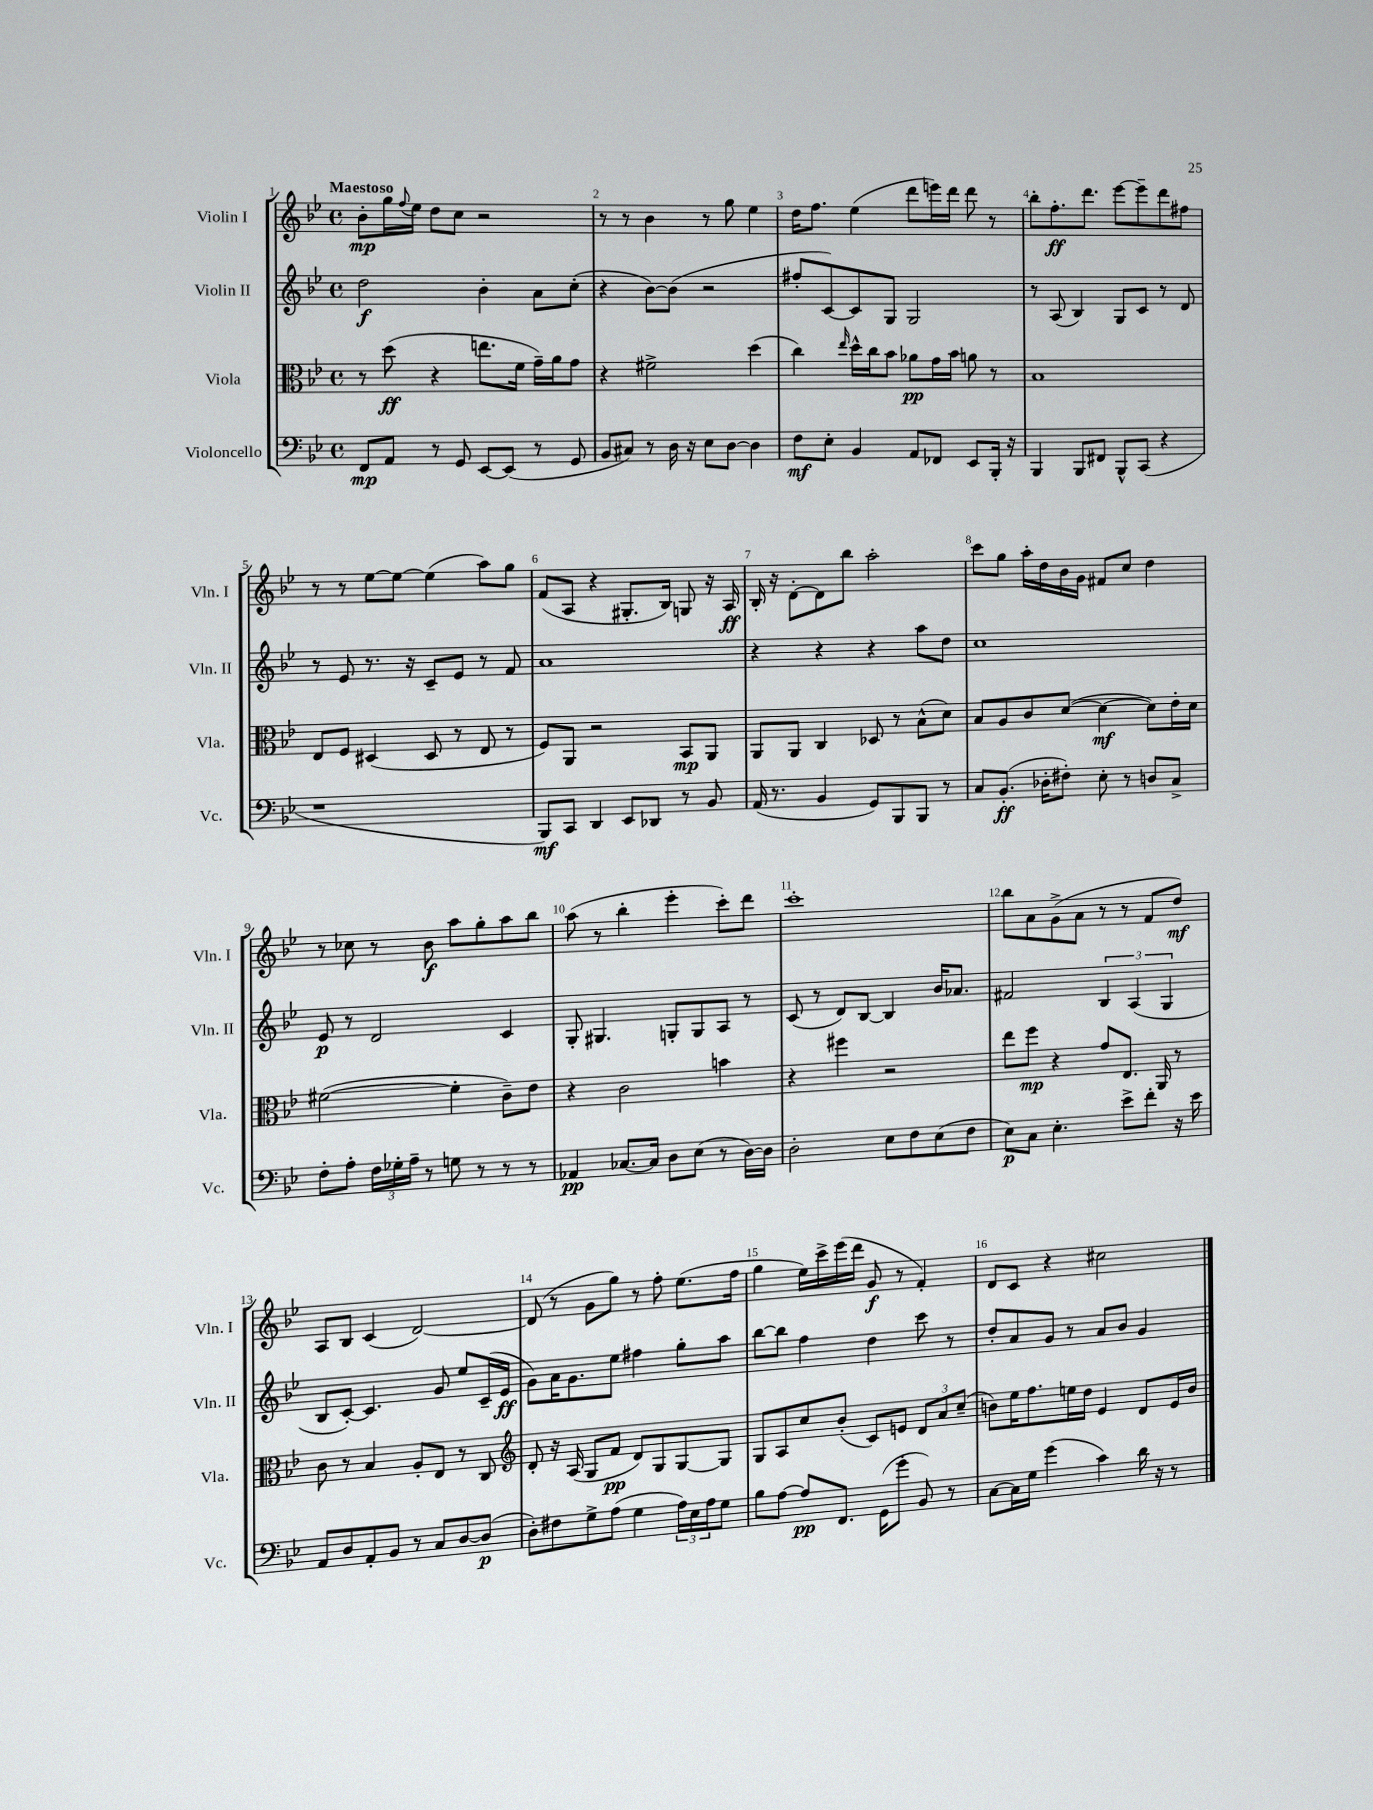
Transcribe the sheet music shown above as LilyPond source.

<<
\new StaffGroup <<
\new Staff = "s0" \with { instrumentName = "Violin I" shortInstrumentName = "Vln. I" } {
    \clef treble \key bes \major \defaultTimeSignature \time 4/4 \tempo "Maestoso"
    bes'8-.\mp g''16 \appoggiatura { f''8 } ees''16 d''8 c''8 r2 |
    r8 r8 bes'4 r8 g''8 ees''4 |
    d''16 f''8. ees''4( d'''8 e'''16) d'''16 d'''8 r8 |
    bes''8-. f''8.-.\ff d'''8. ees'''8~ ees'''8-- d'''8 fis''8 |
    r8 r8 ees''8~ ees''8~ ees''4( a''8) g''8 |
    f'8( a8 r4 gis8.-. bes16) g8 r16 a16\ff |
    bes16-. r16 d'8~-. d'8 bes''8 a''2-. |
    c'''8 g''8 a''16-. d''16 bes'16 g'16 fis'8 c''8 d''4 |
    r8 ces''8 r8 bes'8\f a''8 g''8-. a''8 bes''8 |
    a''8( r8 bes''4-. ees'''4-. c'''8-.) d'''8 |
    c'''1-. |
    bes''8 a'8 g'8->( a'8 r8 r8 f'8 d''8\mf) |
    a8 bes8 c'4( d'2~) |
    d'8( r8 g'8 g''8) r8 f''8-. ees''8.( f''16 |
    g''4 ees''16) c'''16-> ees'''16( d'''16 g'8\f r8 f'4-.) |
    d'8 c'8 r4 cis''2 \bar "|." |
}
\new Staff = "s1" \with { instrumentName = "Violin II" shortInstrumentName = "Vln. II" } {
    \clef treble \key bes \major \defaultTimeSignature \time 4/4
    d''2\f bes'4-. a'8 c''8-.( |
    r4 bes'8~) bes'8( r2 |
    fis''8-. c'8~) c'8 g8 g2 |
    r8 a8( bes4) g8 c'8 r8 d'8 |
    r8 ees'8 r8. r16 c'8-- ees'8 r8 f'8 |
    a'1 |
    r4 r4 r4 a''8 d''8 |
    c''1 |
    ees'8\p r8 d'2 c'4 |
    g8-. gis4. g8-. g8 a8 r8 |
    c'8( r8 d'8) bes8~ bes4 bes'16 aes'8. |
    fis'2 \tuplet 3/2 { bes4 a4( g4 } |
    bes8 c'8~-.) c'4. g'8 ees''8 c'16--( ees'16\ff |
    g'8) a'16 g'8. ees''8 fis''4 g''8-. a''8 |
    bes''8~ bes''8 f''4 d''4 c'''8 r8 |
    d''8-. a'8 g'8 r8 a'8 bes'8 g'4 \bar "|." |
}
\new Staff = "s2" \with { instrumentName = "Viola" shortInstrumentName = "Vla." } {
    \clef alto \key bes \major \defaultTimeSignature \time 4/4
    r8 d''8\ff( r4 e''8. f'16 g'16--) a'16 g'8 |
    r4 fis'2-> d''4( |
    c''4) \grace { ees''16 } d''16-^ c''16 bes'8 aes'8\pp g'16 bes'16 a'8 r8 |
    bes1 |
    ees8 f8 dis4( dis8 r8 ees8 r8 |
    f8) a,8 r2 bes,8\mp a,8 |
    a,8 a,8 c4 des8 r8 bes8-^( d'8) |
    bes8 a8 c'8 d'8~( d'4~\mf d'8) ees'16-. d'16 |
    fis'2~( fis'4-. c'8--) ees'8 |
    r4 c'2 b'4 |
    r4 fis''4 r2 |
    ees''8 f''8\mp r4 g'8 ees8. a,16 r8 |
    c'8 r8 bes4 a8-. ees8 r8 c8 |
    \clef treble d'8-. r16 a16( g8 f'8\pp d'8) g8 g8~ g8 |
    g8 a8 c''8 bes'8-.( c'8) e'8 \tuplet 3/2 { d'8 a'8 c''8--( } |
    b'8) ees''16 f''8. e''16 d''16 ees'4 d'8 ees'16 b'16 \bar "|." |
}
\new Staff = "s3" \with { instrumentName = "Violoncello" shortInstrumentName = "Vc." } {
    \clef bass \key bes \major \defaultTimeSignature \time 4/4
    f,8\mp a,8 r8 g,8 ees,8~ ees,8( r8 g,8 |
    bes,8 cis8) r8 d16 r16 ees8 d8~ d4 |
    f8\mf ees8-. bes,4 a,8 fes,8 ees,8 bes,,16-. r16 |
    bes,,4 bes,,8 fis,8 bes,,8-^ c,8( r4 |
    r1 |
    bes,,8\mf) c,8 d,4 ees,8 des,8 r8 bes,8 |
    a,16( r8. bes,4 g,8) bes,,8 bes,,8 r8 |
    c8 bes,8.-.\ff( des16-. fis8-.) ees8-. r8 d8 c8-> |
    f8-. a8-. \tuplet 3/2 { f16 ges16-. a16-- } r8 g8 r8 r8 r8 |
    aes,4\pp ces8.~ ces16 d8 ees8( r8 d16~) d16 |
    d2-. ees8 f8 ees8( f8 |
    ees8\p) c8 ees4.-. ees'8-> f'8-. r16 ees'16 |
    a,8 d8 a,8-. bes,8 r8 c8 d8~ d8\p( |
    d8-.) fis8 g8-> a8( g4 \tuplet 3/2 { a16) ees16 a16 } g8 |
    bes8 a8~ a8\pp f,8. g,16( g'8-. bes,8) r8 |
    c8~ c16 g16 g'4( c'4) d'16 r16 r8 \bar "|." |
}
>>
>>
\layout { \context { \Score \override BarNumber.break-visibility = ##(#f #t #t) barNumberVisibility = #all-bar-numbers-visible } }
